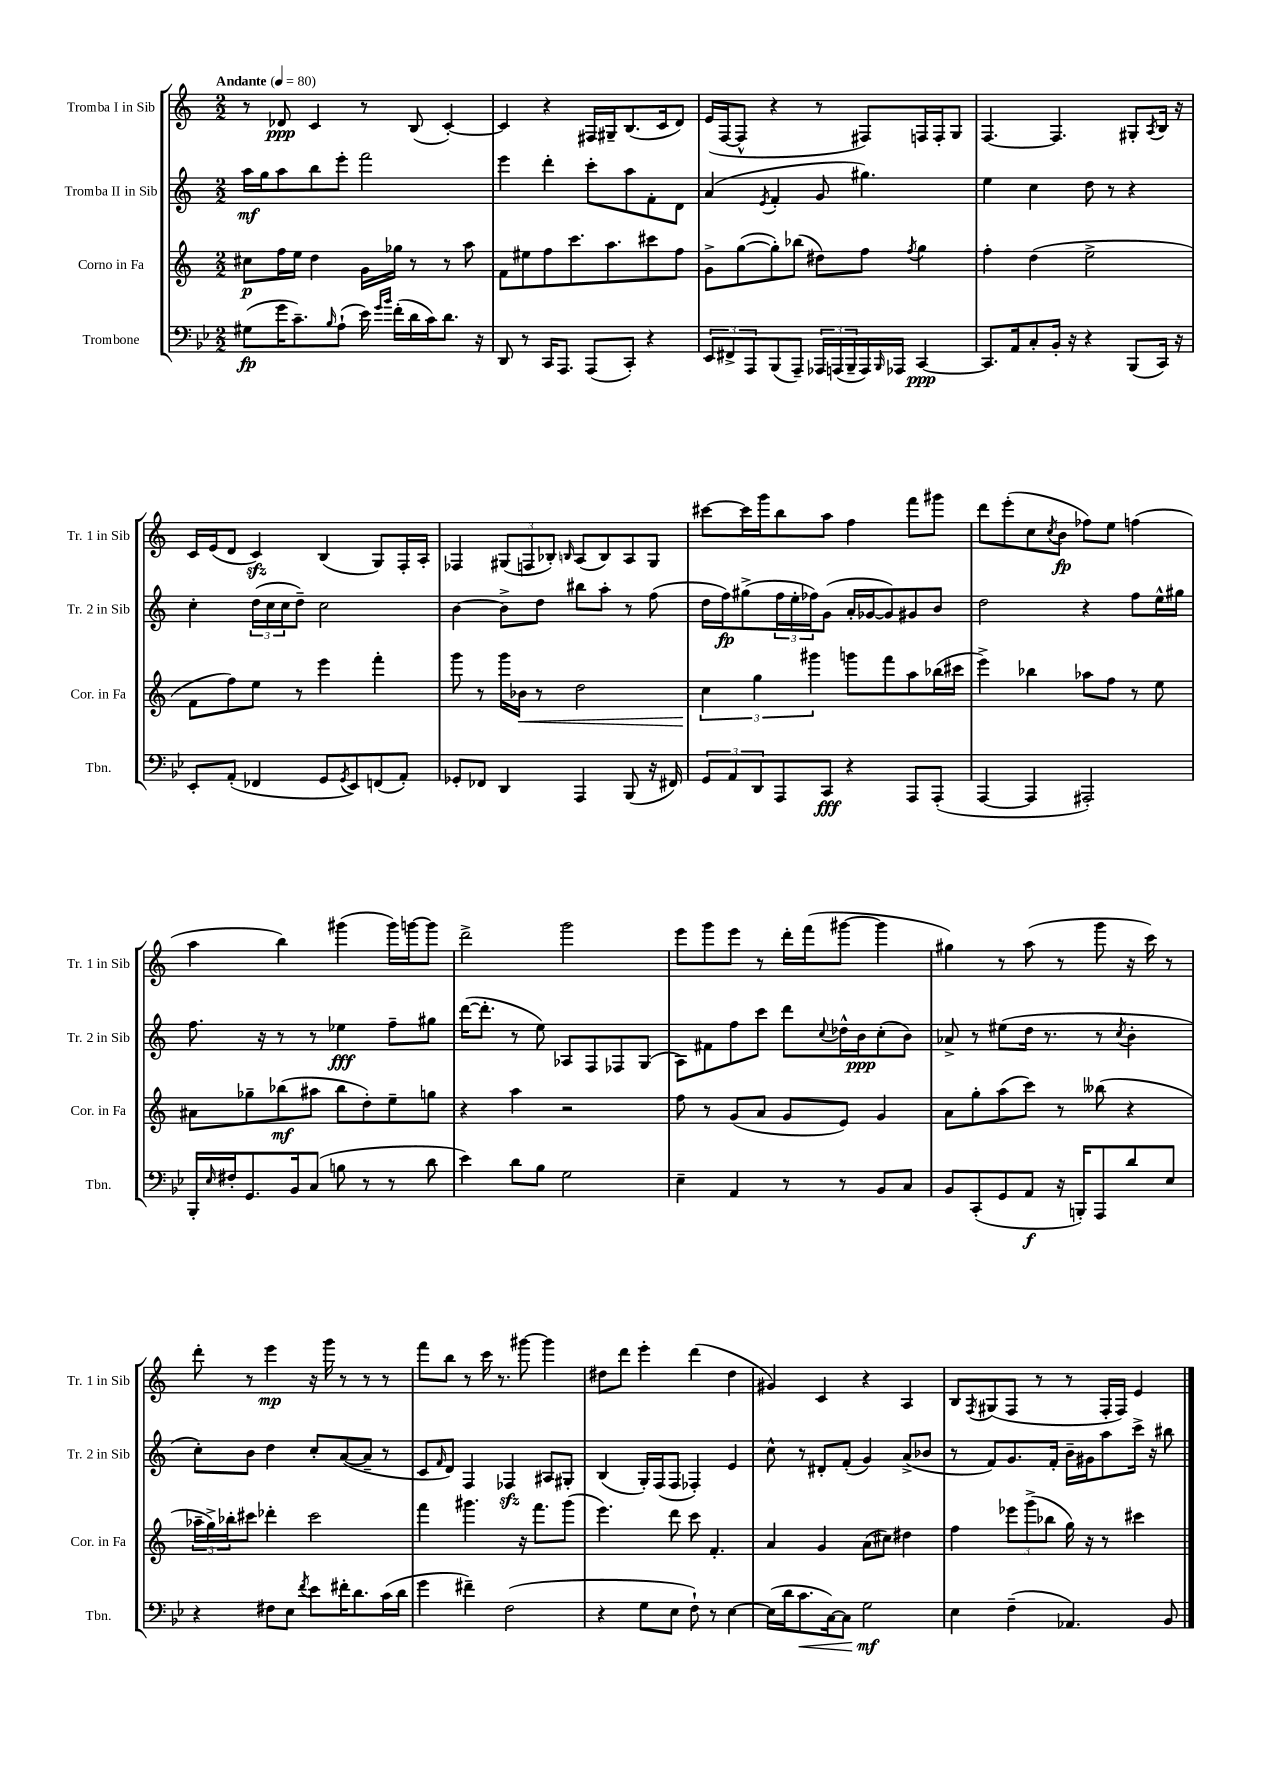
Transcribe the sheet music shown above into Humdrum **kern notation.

**kern	**dynam	**kern	**dynam	**kern	**dynam	**kern	**dynam
*part4	*part4	*part3	*part3	*part2	*part2	*part1	*part1
*staff4	*staff4	*staff3	*staff3	*staff2	*staff2	*staff1	*staff1
*I"Trombone	*	*I"Corno in Fa	*	*I"Tromba II in Sib	*	*I"Tromba I in Sib	*
*I'Tbn.	*	*I'Cor. in Fa	*	*I'Tr. 2 in Sib	*	*I'Tr. 1 in Sib	*
*clefF4	*	*clefG2	*	*clefG2	*	*clefG2	*
*k[b-e-]	*	*k[]	*	*k[]	*	*k[]	*
*M2/2	*	*M2/2	*	*M2/2	*	*M2/2	*
*MM80	*	*MM80	*	*MM80	*	*MM80	*
=1	=1	=1	=1	=1	=1	=1	=1
!	!	!	!	!	!	!LO:TX:a:B:t=Andante	!
(8G#X\L	fp	8cc#X\L	p	16aa\LL	mf	8r	.
.	.	.	.	16gg\J	.	.	.
16g\K	.	16ff\L	.	8aa\	.	8d-X/	ppp
8.c~\)	.	16ee\JJ	.	.	.	.	.
.	.	4dd\	.	8bb\	.	4c/	.
16qqB-/	.	.	.	.	.	.	.
(8A`\J	.	.	.	8eee'\J	.	.	.
16e-\)	.	16g\LL	.	2fff\	.	8r	.
16qqg/LL	.	.	.	.	.	.	.
16qqb-/JJ	.	.	.	.	.	.	.
(16f'\LL	.	16gg-X\JJ	.	.	.	.	.
16d\	.	8r	.	.	.	(8B/	.
16c\J)	.	.	.	.	.	.	.
8.d\J	.	8r	.	.	.	[4c'/)	.
.	.	8aa\	.	.	.	.	.
16r	.	.	.	.	.	.	.
=2	=2	=2	=2	=2	=2	=2	=2
8DD/	.	8f\L	.	4eee\	.	4c/]	.
8r	.	8ee#X\	.	.	.	.	.
16CC/KL	.	8ff\	.	4ddd'\	.	4r	.
8.AAA/J	.	.	.	.	.	.	.
.	.	8.ccc\	.	.	.	.	.
(8AAA/L	.	.	.	8ccc'\L	.	16F#X/LL	.
.	.	8.aa\	.	.	.	16G#X~/J	.
8CC'/J)	.	.	.	8aa\	.	(8.B/	.
4r	.	8ccc#X\	.	8f'\	.	.	.
.	.	.	.	.	.	16c/k	.
.	.	8ff\J	.	8d\J	.	8d/J)	.
=3	=3	=3	=3	=3	=3	=3	=3
12EE-/L	.	8g^\L	.	(4a/	.	(16e/LL	.
.	.	.	.	.	.	[16F/J	.
12FF#X^/	.	.	.	.	.	.	.
.	.	([8gg\	.	.	.	8F^^/J]	.
12AAA/	.	.	.	.	.	.	.
.	.	.	.	8qe/	.	.	.
(8BBB-/	.	8gg'\])	.	4f'/	.	4r	.
8AAA~/J)	.	(8bb-X\J	.	.	.	.	.
24AAA-X/LL	.	8dd#X\L)	.	8g/	.	8r	.
(24AAAn/	.	.	.	.	.	.	.
24BBB-~/	.	.	.	.	.	.	.
16AAA/)	.	8ff\J	.	4.gg#X\)	.	8F#X/L)	.
16qqBBB-/	.	.	.	.	.	.	.
16AAA-X/JJ	.	.	.	.	.	.	.
.	.	8qff/	.	.	.	.	.
[4CC/	ppp	4gg\	.	.	.	16Fn/L	.
.	.	.	.	.	.	16F'/J	.
.	.	.	.	.	.	8G/J	.
=4	=4	=4	=4	=4	=4	=4	=4
8.CC/L]	.	4ff'\	.	4ee\	.	[4.F/	.
16AA/k	.	.	.	.	.	.	.
8C'/	.	(4dd\	.	4cc\	.	.	.
16BB-'/Jk	.	.	.	.	.	4.F/]	.
16r	.	.	.	.	.	.	.
4r	.	2ee^\	.	8dd\	.	.	.
.	.	.	.	8r	.	.	.
(8BBB-/L	.	.	.	4r	.	8G#X'/L	.
.	.	.	.	.	.	8qA/	.
16CC/Jk)	.	.	.	.	.	16B/Jk	.
16r	.	.	.	.	.	16r	.
!!LO:LB:g=z
=5	=5	=5	=5	=5	=5	=5	=5
8EE-'/L	.	8f\L	.	4cc'\	.	16c/LL	.
.	.	.	.	.	.	(16e/J	.
(8AA'/J	.	8ff\)	.	.	.	8d/J	.
4FF-X/	.	8ee\J	.	(24dd\LL	.	4czz/)	.
.	.	.	.	24cc\	.	.	.
.	.	.	.	24cc\J	.	.	.
.	.	8r	.	8dd~\J)	.	.	.
8GG/L	.	4eee\	.	2cc\	.	(4B/	.
8qGG/	.	.	.	.	.	.	.
8EE-/)	.	.	.	.	.	.	.
(8FFn/	.	4fff'\	.	.	.	8G/L)	.
8AA'/J)	.	.	.	.	.	16F'/L	.
.	.	.	.	.	.	16A'/JJ	.
=6	=6	=6	=6	=6	=6	=6	=6
8GG-X'/L	.	8ggg\	.	[4b\	.	4F-X/	.
8FF-X/J	.	8r	.	.	.	.	.
4DD/	.	16ggg\LL	.	8b^\L]	.	(12G#X/L	.
!	!	!	!LO:HP:b	!	!	!	!
.	.	16b-X\JJ	<	.	.	.	.
.	.	.	.	.	.	12Fn/	.
.	.	8r	.	8dd\J	.	.	.
.	.	.	.	.	.	12B-X'/J)	.
.	.	.	.	.	.	16qqBn/	.
4AAA/	.	2dd\	.	8bb#X\L	.	(8A/L	.
.	.	.	.	8aa'\J	.	8B/)	.
(8BBB-/	.	.	.	8r	.	8A/	.
16r	.	.	.	(8ff\	.	8G#/J	.
16FF#X/)	.	.	.	.	.	.	.
=7	=7	=7	=7	=7	=7	=7	=7
12GG/L	.	6cc\	.	16dd\LL	.	[8ccc#X\L	.
.	.	.	.	16ff\J)	fp	.	.
12AA/	.	.	.	.	.	.	.
.	.	.	.	(8gg#X^\	.	16ccc#\L]	.
12DD/	.	6gg\	[	.	.	.	.
.	.	.	.	.	.	16ggg\J	.
8AAA/	.	.	.	24ff\L	.	8bb\	.
.	.	.	.	24ee'\	.	.	.
.	.	6ggg#X\	.	24ff-X\J)	.	.	.
8CC/J	fff	.	.	(8g\J	.	8aa\J	.
4r	.	8gggn\L	.	16a'/LL	.	4ff\	.
.	.	.	.	[16g-X/J	.	.	.
.	.	8fff\	.	8g-/])	.	.	.
8AAA/L	.	8aa\	.	8g#X/	.	8fff\L	.
(8AAA'/J	.	(16bb-X\L	.	8b/J	.	8ggg#X\J	.
.	.	16ccc#X\JJ	.	.	.	.	.
=8	=8	=8	=8	=8	=8	=8	=8
[4AAA/	.	4eee^\)	.	2dd\	.	8ddd\L	.
.	.	.	.	.	.	(8eee'\	.
4AAA/]	.	4bb-X\	.	.	.	8cc\	.
.	.	.	.	.	.	8qcc/	.
.	.	.	.	.	.	8b\J	fp
2AAA#X'/)	.	8aa-X\L	.	4r	.	8ff-X\L)	.
.	.	8ff\J	.	.	.	8ee\J	.
.	.	8r	.	8ff\L	.	(4ffn\	.
.	.	8ee\	.	16ee^^\L	.	.	.
.	.	.	.	16gg#X\JJ	.	.	.
!!LO:LB:g=z
=9	=9	=9	=9	=9	=9	=9	=9
16BBB-'/LL	.	8a#X\L	.	8.ff\	.	4aa\	.
16qqE-/	.	.	.	.	.	.	.
16F#X'/J	.	.	.	.	.	.	.
8.GG/	.	8gg-X~\	.	.	.	.	.
.	.	.	.	16r	.	.	.
.	.	(8bb-X\	mf	8r	.	4bb\)	.
16BB-/k	.	.	.	.	.	.	.
(8C/J	.	8aa#X\J	.	8r	.	.	.
8Bn\	.	8bb-\L	.	4ee-X\	fff	(4ggg#X\	.
8r	.	8dd'\)	.	.	.	.	.
8r	.	8ee~\	.	8ff~\L	.	16ggg#\LL)	.
.	.	.	.	.	.	[16gggn\J	.
8d\	.	8ggn\J	.	8gg#X\J	.	8ggg\J]	.
=10	=10	=10	=10	=10	=10	=10	=10
4e-\)	.	4r	.	([16ddd\KL	.	2ddd^\	.
.	.	.	.	8.ddd'\J]	.	.	.
8d\L	.	4aa\	.	8r	.	.	.
8B-\J	.	.	.	8ee\)	.	.	.
2G\	.	2r	.	8A-X/L	.	2ggg\	.
.	.	.	.	8F/	.	.	.
.	.	.	.	8F-X/	.	.	.
.	.	.	.	(8G/J	.	.	.
=11	=11	=11	=11	=11	=11	=11	=11
4E-~\	.	8ff\	.	8A\L)	.	8eee\L	.
.	.	8r	.	8f#X\	.	8ggg\	.
4AA/	.	(8g/L	.	8ff\	.	8eee\J	.
.	.	8a/J	.	8ccc\J	.	8r	.
8r	.	8g/L	.	8ddd\L	.	16ddd'\LL	.
.	.	.	.	.	.	(16fff\J	.
.	.	.	.	8qqcc/	.	.	.
8r	.	8e/J)	.	16dd-X^^\L	.	[8ggg#X\J	.
.	.	.	.	16b\J	ppp	.	.
8BB-/L	.	4g/	.	(8cc'\	.	4ggg#\]	.
8C/J	.	.	.	8b\J)	.	.	.
=12	=12	=12	=12	=12	=12	=12	=12
8BB-/L	.	8a\L	.	8a-X^/	.	4gg#X\)	.
(8CC'/	.	8gg'\	.	8r	.	.	.
8GG/	.	(8aa\	.	(8ee#X\L	.	8r	.
8AA/J	f	8ccc\J)	.	16dd\Jk	.	(8aa\	.
.	.	.	.	8.r	.	.	.
16r	.	8r	.	.	.	8r	.
16BBBn'/KL)	.	.	.	.	.	.	.
8AAA/	.	(8bb--X\	.	8r	.	8ggg\	.
.	.	.	.	8qcc/	.	.	.
8d/	.	4r	.	4b'\	.	16r	.
.	.	.	.	.	.	16ccc\)	.
8E-/J	.	.	.	.	.	8r	.
!!LO:LB:g=z
=13	=13	=13	=13	=13	=13	=13	=13
4r	.	24aa-X~\LL	.	8cc'\L)	.	8ddd'\	.
.	.	24gg^\)	.	.	.	.	.
.	.	24bb-X'\J	.	.	.	.	.
.	.	8ccc#X\J	.	8b\J	.	8r	.
8F#X\L	.	4ddd-X'\	.	4dd\	.	4eee\	mp
8E-\J	.	.	.	.	.	.	.
8qf/	.	.	.	.	.	.	.
8e-\L	.	2ccc#\	.	8cc'/L	.	16r	.
.	.	.	.	.	.	16ggg\	.
16f#X'\K	.	.	.	([8a/	.	8r	.
8.d\	.	.	.	.	.	.	.
.	.	.	.	8a~/J]	.	8r	.
(16c\L	.	.	.	8r	.	8r	.
16d\JJ	.	.	.	.	.	.	.
=14	=14	=14	=14	=14	=14	=14	=14
4g\	.	4fff\	.	8c/L	.	8fff\L	.
.	.	.	.	16qqf/	.	.	.
.	.	.	.	8d/J)	.	8bb\J	.
4f#X~\)	.	4.ggg#X\	.	4F/	.	8r	.
.	.	.	.	.	.	16ccc\	.
.	.	.	.	.	.	8.r	.
(2F\	.	.	.	4F-Xzz/	.	.	.
.	.	16r	.	.	.	[8ggg#X\	.
.	.	8.fff\L	.	.	.	.	.
.	.	.	.	8A#X/L	.	4ggg#\]	.
.	.	(8ggg#\J	.	8G#X'/J	.	.	.
=15	=15	=15	=15	=15	=15	=15	=15
4r	.	4.eee\)	.	(4B/	.	8dd#X\L	.
.	.	.	.	.	.	8ddd\J	.
8G\L	.	.	.	16G'/LL)	.	4eee'\	.
.	.	.	.	(16F/J	.	.	.
8E-\J	.	8ddd\	.	8F/J	.	.	.
8F`\)	.	8ccc\	.	4F-X'/)	.	(4ddd\	.
8r	.	4.f'/	.	.	.	.	.
[4E-\	.	.	.	4e/	.	4dd#\	.
=16	=16	=16	=16	=16	=16	=16	=16
(16E-\LL]	.	4a/	.	8cc^^\	.	4g#X/)	.
16d\J	.	.	.	.	.	.	.
!	!LO:HP:b	!	!	!	!	!	!
8.c\	<	.	.	8r	.	.	.
.	.	4g/	.	8d#X'/L	.	4c/	.
[16C\k)	.	.	.	.	.	.	.
8C\J]	.	.	.	(8f'/J	.	.	.
2G\	mf	(8a\L	.	4g/)	.	4r	.
.	.	8cc#X\J)	.	.	.	.	.
.	.	4dd#X\	.	(8a^/L	.	4A/	.
.	.	.	.	8b-X/J	.	.	.
.	[	.	.	.	.	.	.
=17	=17	=17	=17	=17	=17	=17	=17
4E-\	.	4ff\	.	8r	.	8B/L	.
.	.	.	.	.	.	8qF/	.
.	.	.	.	8f/L)	.	(8G#X/	.
(4F~\	.	12eee-X\L	.	8.g/	.	8F/J	.
.	.	(12ggg^\	.	.	.	.	.
.	.	.	.	.	.	8r	.
.	.	12bb-X\J	.	.	.	.	.
.	.	.	.	16f'/Jk	.	.	.
4.AA-X/)	.	16gg\)	.	16b~\LL	.	8r	.
.	.	16r	.	16g#X\J	.	.	.
.	.	8r	.	8aa\	.	16F'/LL	.
.	.	.	.	.	.	16F/JJ)	.
.	.	4ccc#X\	.	16ccc^\Jk	.	4e/	.
.	.	.	.	16r	.	.	.
8BB-/	.	.	.	8bb#X\	.	.	.
==	==	==	==	==	==	==	==
*-	*-	*-	*-	*-	*-	*-	*-
